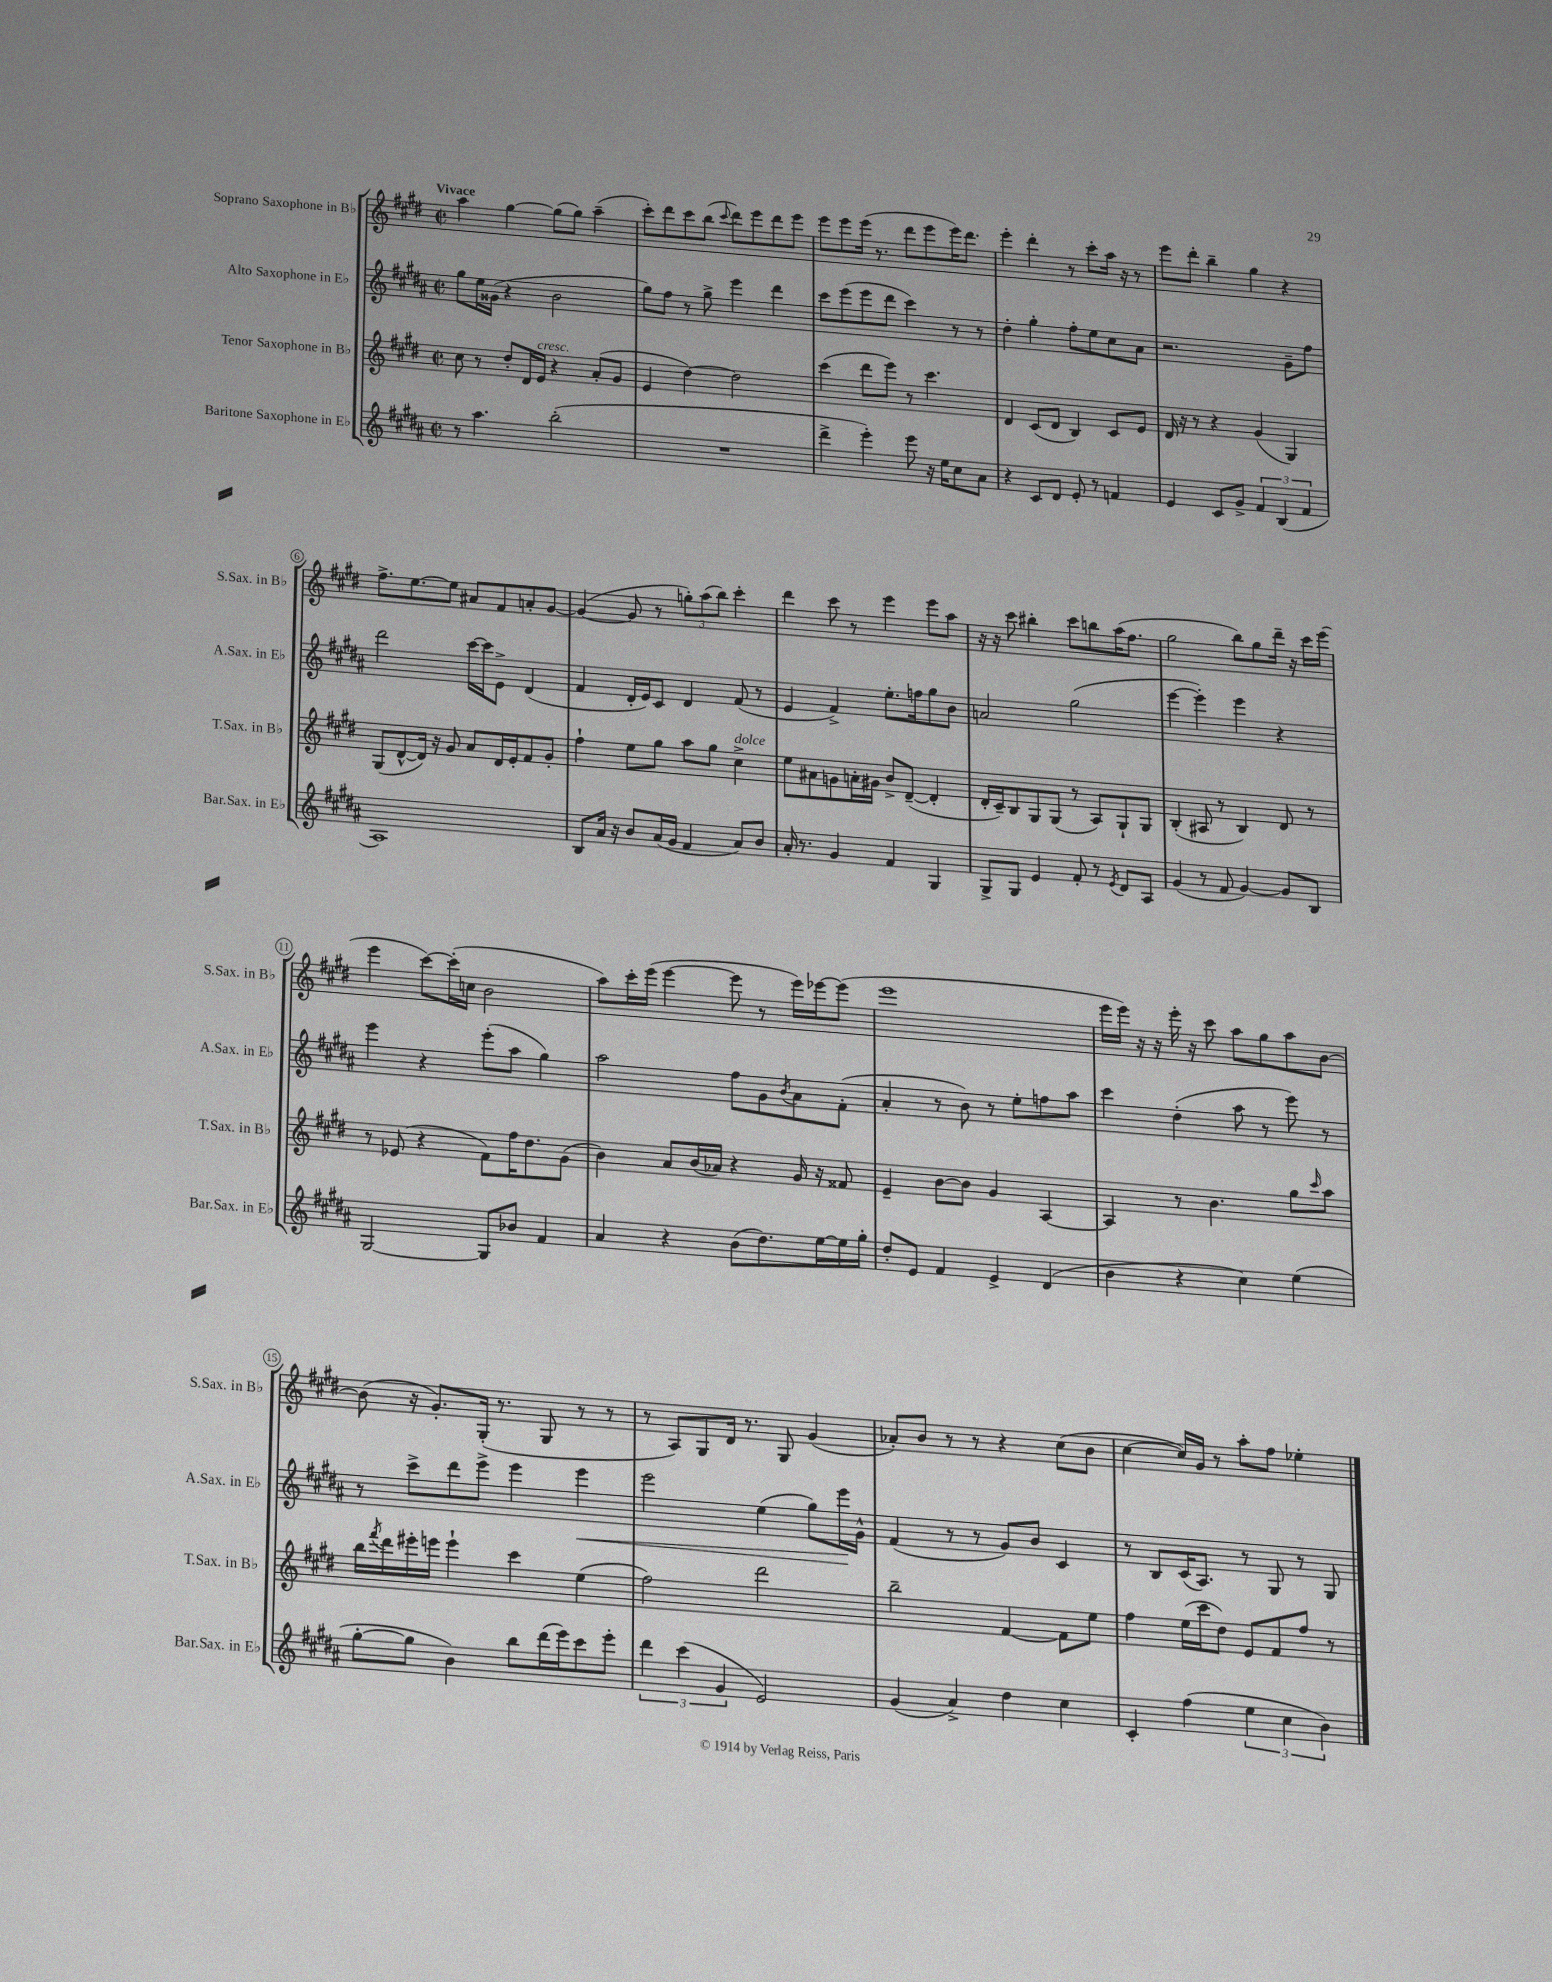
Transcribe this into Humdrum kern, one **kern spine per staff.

**kern	**kern	**kern	**dynam	**kern
*part4	*part3	*part2	*part2	*part1
*staff4	*staff3	*staff2	*staff2	*staff1
*I"Baritone Saxophone in E♭	*I"Tenor Saxophone in B♭	*I"Alto Saxophone in E♭	*	*I"Soprano Saxophone in B♭
*I'Bar.Sax. in E♭	*I'T.Sax. in B♭	*I'A.Sax. in E♭	*	*I'S.Sax. in B♭
*clefG2	*clefG2	*clefG2	*	*clefG2
*k[f#c#g#d#a#]	*k[f#c#g#d#]	*k[f#c#g#d#a#]	*	*k[f#c#g#d#]
*M2/2	*M2/2	*M2/2	*	*M2/2
*met(c|)	*met(c|)	*met(c|)	*	*met(c|)
=1	=1	=1	=1	=1
!	!	!	!	!LO:TX:a:B:t=Vivace
8r	8cc#\	8gg#\L	.	4aa\
4.aa#\	8r	16ee\L	.	.
.	.	(16g##X\JJ	.	.
.	8dd#'/L	4r	.	[4gg#\
.	16d#/L	.	.	.
!	!LO:TX:a:i:t=cresc.	!	!	!
.	16e/JJ	.	.	.
(2bb'\	4r	2b\	.	(8gg#\L]
.	.	.	.	8gg#\J)
.	(8a'/L	.	.	(4aa~\
.	8g#/J	.	.	.
=2	=2	=2	=2	=2
1r	4e/	8gg#\L)	.	8ccc#'\L)
.	.	8ff#\J	.	8ddd#\
.	[4dd#\)	8r	.	8ccc#\
.	.	8gg#^\	.	(8bb\J
.	.	.	.	8qqccc#/
.	2dd#\]	4eee\	.	8ddd#\L)
.	.	.	.	8eee\
.	.	4ddd#\	.	8ddd#\
.	.	.	.	8eee\J
=3	=3	=3	=3	=3
4ddd#^\	(4ccc#\	8ccc#\L	.	8eee\L
.	.	(8eee\	.	8eee\
4eee'\)	8ddd#\L	8eee\	.	(16eee\Jk
.	.	.	.	8.r
.	8eee\J)	8ddd#\J	.	.
8eee\	8r	4ccc#\)	.	8ddd#\L
16r	4.ccc#\	.	.	8eee\
16ee\KL	.	.	.	.
8cc#\	.	8r	.	16eee\K)
.	.	.	.	8.ddd#\J
8a#\J	.	8r	.	.
=4	=4	=4	=4	=4
4r	4d#/	4dd#'\	.	4eee'\
8c#/L	(8c#/L	4gg#'\	.	4ddd#'\
8d#/J	8d#/J	.	.	.
8e'/	4B/)	8ff#'\L	.	8r
8r	.	8ee\	.	8ccc#'\L
4fn/	8c#/L	8cc#\	.	16aa\Jk
.	.	.	.	16r
.	8e/J	8a#\J	.	8r
=5	=5	=5	=5	=5
4e/	16d#/	2.r	.	8eee\L
.	16r	.	.	.
.	8r	.	.	8ddd#'\J
8c#/L	4r	.	.	4bb~\
8g#^/J	.	.	.	.
6f#/	(4g#/	.	.	4gg#\
(6B/	.	.	.	.
.	4G#/)	8g#~\L	.	4r
6f#/	.	.	.	.
.	.	8ff#\J	.	.
!!LO:LB:g=z
=6	=6	=6	=6	=6
1A#)	(8G#/L	2ddd#\	.	8.ff#^\L
.	[8d#^^/	.	.	.
.	.	.	.	[8.ee\
.	16d#/Jk])	.	.	.
.	16r	.	.	.
.	8g#/	.	.	8ee\J]
.	8a/L	[16ccc#\LL	.	8a#X/L
.	.	16ccc#\J]	.	.
.	16d#/L	8e^\J	.	8f#/
.	16e'/J	.	.	.
.	8f#/	(4d#/	.	8an'/
.	8g#'/J	.	.	[8g#/J
=7	=7	=7	=7	=7
8B/L	4ff#`\	4f#/	.	(4g#/_
16a#/Jk	.	.	.	.
16r	.	.	.	.
8b/L	8ee\L	16d#'/LL	.	8g#/]
.	.	16e/J)	.	.
(16a#/L	8gg#\J	8c#/J	.	8r
16g#/JJ	.	.	.	.
4f#/	8aa\L	4d#/	.	12ggn'\L)
.	.	.	.	(12aa\
.	8gg#\J	.	.	.
.	.	.	.	12bb\J)
!	!LO:TX:a:i:t=dolce	!	!	!
8a#/L)	4cc#^\	(8f#/	.	4ccc#'\
8b/J	.	8r	.	.
=8	=8	=8	=8	=8
16a#'/	8ee\L	4e/	.	4ddd#\
8.r	.	.	.	.
.	8a#X\	.	.	.
4g#/	8gn\	4f#^/)	.	8ccc#\
.	16an'\L	.	.	8r
.	16g#X\JJ	.	.	.
4f#/	8b^/L	8.ee'\L	.	4eee\
.	([8d#~/J	.	.	.
.	.	16ffn\k	.	.
4G#/	4d#'/]	8gg#\	.	8eee\L
.	.	8b\J	.	8aa\J
=9	=9	=9	=9	=9
8G#^/L	16d#'/LL	2an/	.	16r
.	16c#~/J)	.	.	16r
8G#/J	8B/	.	.	8ccc#\
4e/	8G#/	.	.	4bb#X'\
.	(8G#/J	.	.	.
8f#'/	8r	(2gg#\	.	8ccc#\L
8r	8A/L)	.	.	8bbn\
8qe/	.	.	.	.
8d#/L	8G#`/	.	.	(16aa\K
.	.	.	.	8.ff#\J
8A#/J	8G#/J	.	.	.
=10	=10	=10	=10	=10
(4g#/	(4B'/	[4eee\	.	2gg#\
8r	8A#X/	4eee'\])	.	.
8f#/	8r	.	.	.
[4g#/)	4B/)	4eee\	.	8bb\L)
.	.	.	.	8gg#\
8g#/L]	8d#/	4r	.	16ddd#~\Jk
.	.	.	.	16r
8B/J	8r	.	.	16ccc#\LL
.	.	.	.	(16eee\JJ
!!LO:LB:g=z
=11	=11	=11	=11	=11
[2G#/	8r	4eee\	.	4eee\
.	(8e-X/	.	.	.
.	4r	4r	.	[8ccc#\L)
.	.	.	.	(16ccc#'\L]
.	.	.	.	16ccn\JJ
8G#/L]	8f#\L)	(8eee'\L	.	2b\
8b-X/J	16ff#\K	8aa#\J	.	.
.	8.dd#\	.	.	.
4f#/	.	4gg#\)	.	.
.	(8g#\J	.	.	.
=12	=12	=12	=12	=12
4a#/	4b\)	2aa#\	.	8aa\L)
.	.	.	.	16ccc#'\L
.	.	.	.	(16eee\JJ
4r	8a/L	.	.	[4eee\
.	(16b/L	.	.	.
.	16a-X/JJ)	.	.	.
(8b\L	4r	8ff#\L	.	8eee\]
8.dd#\)	.	8g#\	.	8r
.	.	8qb/	.	.
.	16g#/	8a#\	.	16eee\LL)
[16ee\L	16r	.	.	[16eee-X\J
16ee\]	8f##X/	(8f#'\J	.	(8eee-\J]
16gg#'\JJ	.	.	.	.
=13	=13	=13	=13	=13
8dd#'/L	4e~/	4a#'/	.	1eee
8e/J	.	.	.	.
4f#/	[8b\L	8r	.	.
.	8b\J]	8b\)	.	.
4e^/	4g#/	8r	.	.
.	.	8ee'\L	.	.
(4d#/	[4A/	8ffn\	.	.
.	.	8aa#\J	.	.
=14	=14	=14	=14	=14
4b\	4A/]	4ccc#\	.	16eee\LL
.	.	.	.	16eee\JJ)
.	.	.	.	16r
.	.	.	.	16r
4r	8r	(4dd#'\	.	16eee'\
.	.	.	.	16r
.	4.b\	.	.	8ccc#\
4cc#\)	.	8aa#\	.	8aa\L
.	.	8r	.	8gg#\
(4ee\	8gg#\L	8eee\)	.	8aa\
.	16qqccc#/	.	.	.
.	8aa\J	8r	.	[8b\J
!!LO:LB:g=z
=15	=15	=15	=15	=15
[8gg#'\L	16bb\LL	8r	.	(8b\]
.	8qfff#/	.	.	.
.	16ddd#\	.	.	.
8gg#\J]	16eee#X'\	8ccc#^\L	.	16r
.	16eeen\JJ	.	.	8.g#'/L)
4b\)	4eee`\	8ddd#\	.	.
.	.	8eee^\J	.	(16G#'/Jk
.	.	.	.	8.r
8bb\L	4ccc#\	4eee\	.	.
(16ddd#\L	.	.	.	8G#/
16eee\J)	.	.	.	.
!	!	!	!LO:HP:b	!
8ccc#\	(4ee\	4eee\	<	8r
8eee'\J	.	.	.	8r
=16	=16	=16	=16	=16
6ddd#\	2ff#\)	2eee\	.	8r
.	.	.	.	8A/L)
(6ccc#\	.	.	.	.
.	.	.	.	8G#/
6g#/	.	.	.	.
.	.	.	.	16d#/Jk
.	.	.	.	8.r
2e/)	2ddd#\	(4ee\	.	.
.	.	.	.	8G#/
.	.	8gg#\L)	.	(4g#/
.	.	16eee\L	.	.
.	.	16g#^^\JJ	[	.
=17	=17	=17	=17	=17
(4g#/	2bb~\	(4f#/	.	8a-X'/L)
.	.	.	.	8b/J
4a#^/)	.	8r	.	8r
.	.	8r	.	8r
4dd#\	[4f#/	8g#/L)	.	4r
.	.	8b/J	.	.
4cc#\	8f#\L]	4c#/	.	(8cc#\L
.	8ee\J	.	.	8b\J
=18	=18	=18	=18	=18
4c#'/	4ff#\	8r	.	[4cc#\
.	.	8B/L	.	.
(4ff#\	(16ee\LL	(16c#/K	.	16cc#/LL])
.	16ccc#\J	8.A#/J)	.	16g#/JJ
.	8dd#\J)	.	.	8r
6ee\	8e/L	8r	.	8aa'\L
.	8f#/	8G#/	.	8ff#\J
6cc#\	.	.	.	.
.	8ff#/J	8r	.	4ee-X'\
6b\)	.	.	.	.
.	8r	8G#/	.	.
==	==	==	==	==
*-	*-	*-	*-	*-
